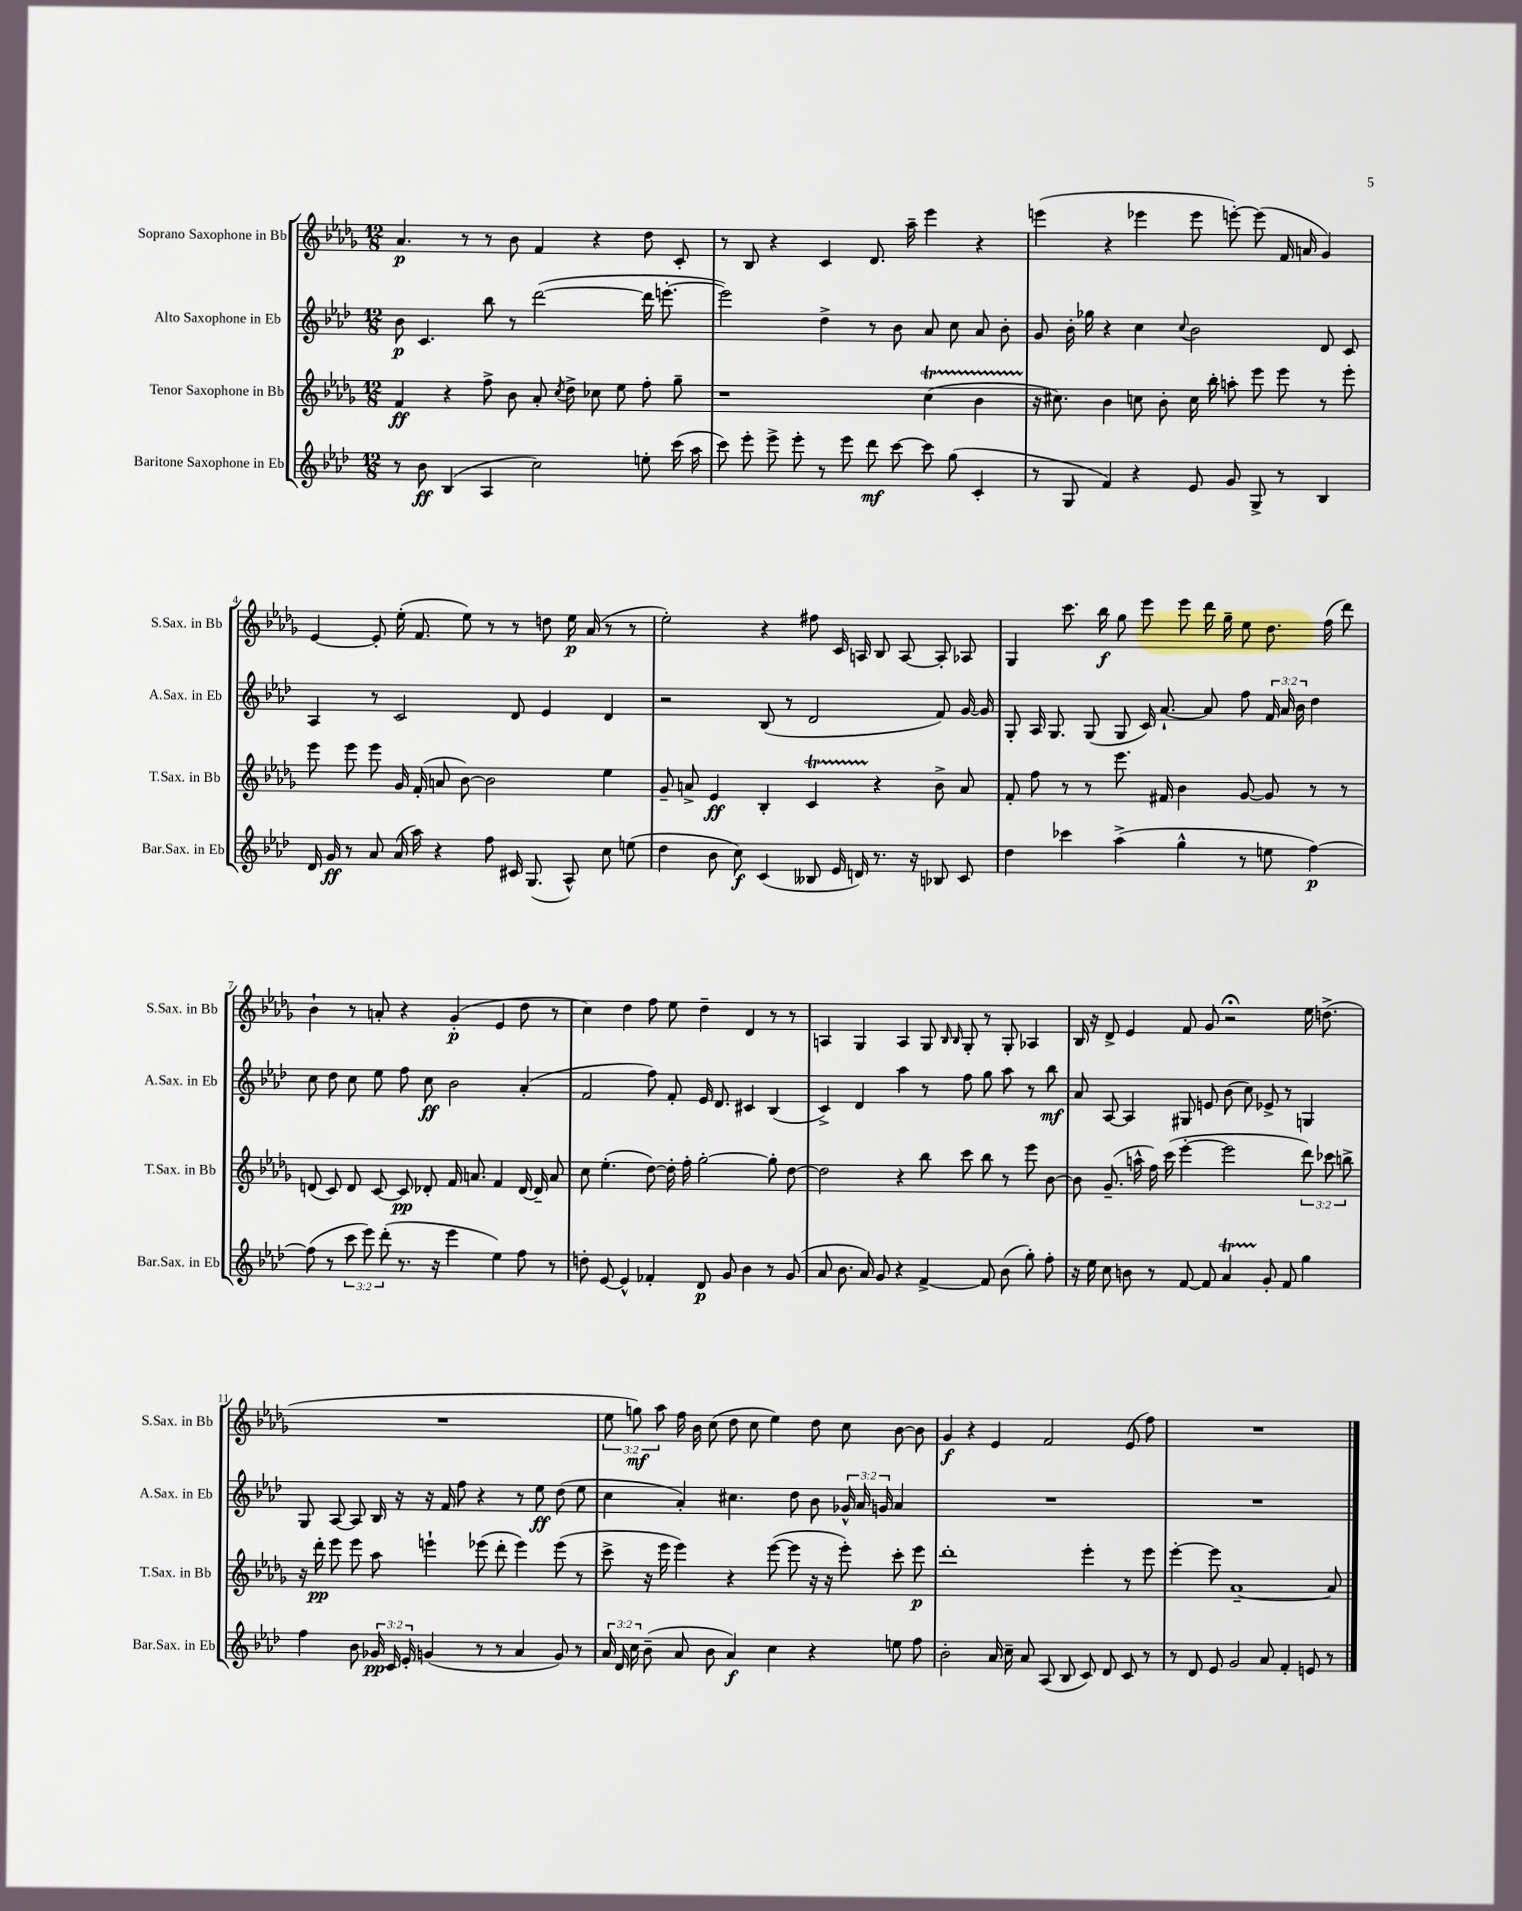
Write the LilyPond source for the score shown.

<<
\new StaffGroup <<
\new Staff = "s0" \with { instrumentName = "Soprano Saxophone in Bb" shortInstrumentName = "S.Sax. in Bb" } {
    \clef treble \key des \major \numericTimeSignature \time 12/8 \override Staff.TupletNumber.text = #tuplet-number::calc-fraction-text
    \autoBeamOff aes'4.\p r8 r8 bes'8 f'4 r4 des''8 c'8-. |
    r8 bes8 r4 c'4 des'8. aes''16-- ees'''4 r4 |
    e'''4( r4 ees'''4 ees'''8 e'''8~-.) e'''8( f'16 a'16 ges'4) |
    ees'4~ ees'8-. ees''16-.( f'8. ees''8) r8 r8 d''8 ees''16\p aes'16( r8 r8 |
    ees''2-.) r4 fis''8 c'16 a16 bes8 a8~ a8-. aes8 |
    ges4 c'''8. bes''16\f ges''8 ees'''8 ees'''8 des'''16 ges''16-- ees''8 des''8. f''16( des'''8) |
    bes'4-! r8 a'8-. r4 ges'4-.\p( ees'4 des''8 r8 |
    c''4) des''4 f''8 ees''8 des''4-- des'4 r8 r8 |
    a4 ges4 a4 ges8 \grace { bes16 bes16 } ges8-. r8 ges8-. aes4 |
    bes16 r16 des'8-> ees'4 f'8 ges'8 r2\fermata ees''16 d''8.->( |
    R1. |
    \tuplet 3/2 { ees''8 g''8\mf) aes''8 } f''16 bes'16 c''8( des''8 c''8 ees''4) des''8 c''8 bes'8~ bes'8 |
    ges'4\f r4 ees'4 f'2 ees'8( f''8) |
    R1. \bar "|." |
}
\new Staff = "s1" \with { instrumentName = "Alto Saxophone in Eb" shortInstrumentName = "A.Sax. in Eb" } {
    \clef treble \key aes \major \numericTimeSignature \time 12/8 \override Staff.TupletNumber.text = #tuplet-number::calc-fraction-text
    \autoBeamOff bes'8\p c'4. bes''8 r8 des'''2~( des'''16 e'''8.~-. |
    e'''2) des''4-> r8 bes'8 aes'8 c''8 aes'8 bes'8-. |
    g'8 bes'16-. ges''16 r4 c''4 \appoggiatura { c''8 } bes'2 des'8 c'8 |
    aes4 r8 c'2 des'8 ees'4 des'4 |
    r2 bes8( r8 des'2 f'8) g'16~ g'16 |
    g8-. aes16 g8. g8( g8 c'16) aes'8.~-! aes'8 f''8 \tuplet 3/2 { f'16 aes'16 bes'16 } des''4 |
    c''8 des''8 c''8 ees''8 f''8 c''8\ff bes'2 aes'4-.( |
    f'2 f''8) f'8-. ees'16 des'8. cis'4 bes4( |
    c'4->) des'4 aes''4 r8 f''8 g''8 aes''8 r8 bes''8\mf |
    aes'8 aes8~ aes4 gis8 e'8 bes'8( c''8) ees'8-> r8 g4 |
    g8 aes8~ aes8 bes16 r16 r16 f'16 f''8 r4 r8 ees''8\ff des''8( ees''8 |
    c''4 aes'4-.) cis''4. des''8 bes'8 \tuplet 3/2 { ges'16-^ aes'16 g'16 } aes'4 |
    R1. |
    R1. \bar "|." |
}
\new Staff = "s2" \with { instrumentName = "Tenor Saxophone in Bb" shortInstrumentName = "T.Sax. in Bb" } {
    \clef treble \key des \major \numericTimeSignature \time 12/8 \override Staff.TupletNumber.text = #tuplet-number::calc-fraction-text
    \autoBeamOff f'4\ff r4 f''8-> bes'8 aes'8-. \acciaccatura { c''8 } des''8-> ces''8 ees''8 f''8-. ges''8-- |
    r1 c''4\startTrillSpan( bes'4 |
    r16\stopTrillSpan cis''8.) bes'4 c''8 bes'8-. c''16 bes''16-. a''8-. ees'''8 ees'''8 r8 ees'''8-. |
    ees'''8 ees'''8 ees'''8 ges'16 f'16-.( a'8 bes'8~) bes'2 ees''4 |
    ges'8-- a'8-> ees'4\ff bes4-. c'4\startTrillSpan r4\stopTrillSpan bes'8-> a'8 |
    f'8-. f''8 r8 r8 ees'''8. fis'16 bes'4 ges'8~ ges'8 r8 r8 |
    d'8( c'8) d'8 c'8~ c'8\pp des'8-. f'16 a'8. f'4 des'16~ des'16-- a'8 |
    c''8 ees''4.-.( des''8~) des''16-. f''16-. ges''2~-. ges''8-. des''8~ |
    des''2 r4 bes''8 c'''8 bes''8 r8 ees'''8 bes'8~ |
    bes'8 ges'8.--( a''16-^ f''16) c'''16( ees'''4~-. ees'''2 \tuplet 3/2 { des'''8) ces'''8 b''8-> } |
    r16 des'''16-.\pp ees'''8 ees'''8 aes''8 e'''4-! ees'''8( des'''8-. ees'''4) ees'''8( r8 |
    c'''8-> r16 ees'''16 ees'''4) r4 ees'''8~( ees'''8 r16 r16 ees'''8-.) c'''8-. ees'''8\p |
    des'''1-. ees'''4-. r8 ees'''8 |
    ees'''4~-. ees'''8 aes'1~-- aes'8 \bar "|." |
}
\new Staff = "s3" \with { instrumentName = "Baritone Saxophone in Eb" shortInstrumentName = "Bar.Sax. in Eb" } {
    \clef treble \key aes \major \numericTimeSignature \time 12/8 \override Staff.TupletNumber.text = #tuplet-number::calc-fraction-text
    \autoBeamOff r8 bes'8\ff bes4( aes4 c''2) e''8-. c'''16( aes''16 |
    c'''8) ees'''8-. ees'''8-> ees'''8-. r8 ees'''8 des'''8\mf c'''8~ c'''8 g''8( c'4-. |
    r8 g8 f'4) r4 ees'8 g'8 g8-> r8 bes4 |
    des'16 g'16\ff r8 aes'8 aes'16( aes''16) r4 f''8 cis'16 g8.( aes8-^) c''8 e''8( |
    des''4 bes'8 c''8\f) c'4( beses8 ees'16 d'16) r8. r16 bes8 c'8 |
    des''4 ces'''4 aes''4->( g''4-^ r8 e''8 f''4~\p) |
    f''8( r8 \tuplet 3/2 { c'''8 ees'''8) des'''8-.( } r8. r16 ees'''4 ees''4) f''8 r8 |
    d''8-. ees'8~ ees'4-^ fes'4-. des'8\p g'8 bes'4 r8 g'8( |
    aes'8 bes'8. aes'16) g'8 r4 f'4~-> f'8 bes'8( g''8-.) f''8-. |
    r16 ees''16 c''8 b'8 r8 f'8~ f'8 aes'4\startTrillSpan g'8-.\stopTrillSpan f'8 g''4 |
    f''4 bes'8 \tuplet 3/2 { ges'16\pp c'16 ees'16-. } g'4( r8 r8 aes'4 g'8) r8 |
    \tuplet 3/2 { aes'16 des'16 c''16 } bes'8--( aes'8 bes'8 aes'4\f) c''4 r4 e''8 f''8 |
    bes'2-. aes'16 c''16-- aes'8 aes8( bes8 c'8) des'8 c'8 r8 |
    r8 des'8 ees'8 g'2 aes'8 f'4-. e'8 r8 \bar "|." |
}
>>
>>
